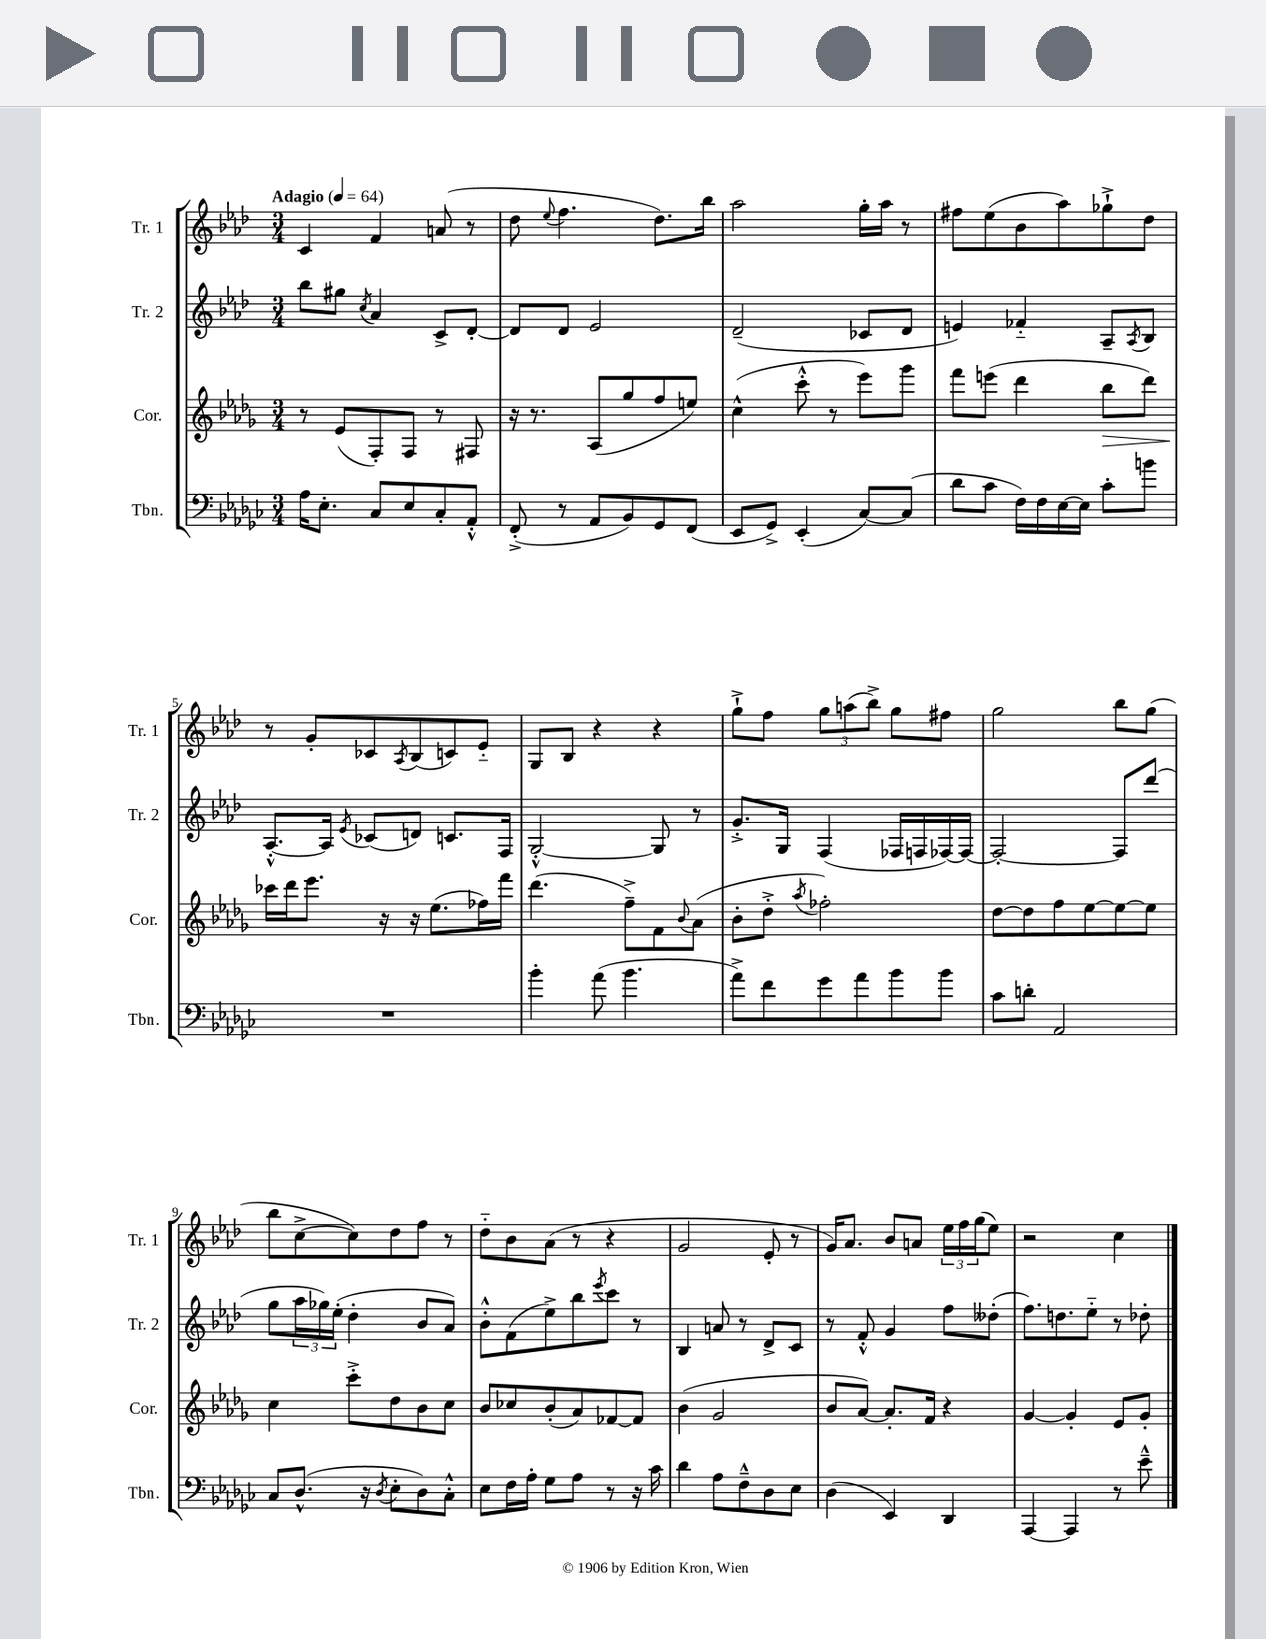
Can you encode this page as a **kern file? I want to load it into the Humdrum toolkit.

**kern	**kern	**dynam	**kern	**kern
*part4	*part3	*part3	*part2	*part1
*staff4	*staff3	*staff3	*staff2	*staff1
*I"Tbn.	*I"Cor.	*	*I"Tr. 2	*I"Tr. 1
*I'Tbn.	*I'Cor.	*	*I'Tr. 2	*I'Tr. 1
*clefF4	*clefG2	*	*clefG2	*clefG2
*k[b-e-a-d-g-c-]	*k[b-e-a-d-g-]	*	*k[b-e-a-d-]	*k[b-e-a-d-]
*M3/4	*M3/4	*	*M3/4	*M3/4
*MM64	*MM64	*	*MM64	*MM64
=1	=1	=1	=1	=1
!	!	!	!	!LO:TX:a:B:t=Adagio
16A-\KL	8r	.	8bb-\L	4c/
8.E-'\J	.	.	.	.
.	(8e-/L	.	8gg#X\J	.
.	.	.	8qcc/	.
8C-/L	8F'/)	.	4a-/	4f/
8E-/	8F/J	.	.	.
8C-'/	8r	.	8c^/L	(8an/
8AA-'^^/J	8F#X/	.	[8d-'/J	8r
=2	=2	=2	=2	=2
(8FF'^/	16r	.	8d-/L]	8dd-\
.	8.r	.	.	.
.	.	.	.	8qqee-/
8r	.	.	8d-/J	4.ff\
8AA-/L	(8A-/L	.	2e-/	.
8BB-/)	8gg-/	.	.	.
8GG-/	8ff/	.	.	8.dd-\L)
(8FF/J	8een/J)	.	.	.
.	.	.	.	16bb-\Jk
=3	=3	=3	=3	=3
8EE-/L	(4cc^^\	.	(2d-~/	2aa-\
8GG-^/J)	.	.	.	.
(4EE-'/	8ccc'^^\	.	.	.
.	8r	.	.	.
[8C-/L)	8eee-\L)	.	8c-X/L	16gg'\LL
.	.	.	.	16aa-\JJ
(8C-/J]	8ggg-\J	.	8d-/J	8r
=4	=4	=4	=4	=4
8d-\L	8fff\L	.	4en/)	8ff#X\L
8c-\J	(8eeen\J	.	.	(8ee-\
16F\LL)	4ddd-\	.	4f-X/	8b-\
16F\	.	.	.	.
[16E-\	.	.	.	8aa-\)
16E-\JJ]	.	.	.	.
!	!	!LO:HP:b	!	!
8c-'\L	8bb-\L	>	8A-~/L	8gg-X`^\
.	.	.	8qA-/	.
8bn\J	8ddd-\J)	.	8B-/J	8dd-\J
!!LO:LB:g=z
=5	=5	=5	=5	=5
2.r	16ccc-X\LL	.	[8.A-'^^/L	8r
.	16ddd-\J	]	.	.
.	8.eee-\J	.	.	8g'/L
.	.	.	16A-/Jk]	.
.	.	.	8qe-/	.
.	.	.	(8c-X/L	8c-X/
.	16r	.	.	.
.	.	.	.	8qA-/
.	16r	.	8dn/J)	(8B-/
.	(8.ee-\L	.	.	.
.	.	.	8.cn/L	8cn/)
.	16ff-X\L)	.	.	8e-/J
.	16fff\JJ	.	16F/Jk	.
=6	=6	=6	=6	=6
4b-'\	(4.ddd-\	.	[2G'^^/	8G/L
.	.	.	.	8B-/J
(8a-\	.	.	.	4r
4.b-\	8ff~^\L)	.	.	.
.	8f\	.	8G/]	4r
.	8qqb-/	.	.	.
.	(8a-\J	.	8r	.
=7	=7	=7	=7	=7
8a-^\L)	8b-'\L	.	8.g'^/L	8gg`^\L
8f\	8dd-'^\J	.	.	8ff\J
.	.	.	16G/Jk	.
.	8qaa-/	.	.	.
8g-\	2ff-X'\)	.	(4F/	12gg\L
.	.	.	.	(12aan\
8a-\	.	.	.	.
.	.	.	.	12bb-^\J)
8b-\	.	.	16F-X/LL	8gg\L
.	.	.	16Fn/	.
8b-\J	.	.	[16F-X/)	8ff#X\J
.	.	.	16F-/JJ_	.
=8	=8	=8	=8	=8
8c-\L	[8dd-\L	.	2F-'/_	2gg\
8dn'\J	8dd-\]	.	.	.
2AA-/	8ff\	.	.	.
.	[8ee-\	.	.	.
.	8ee-\_	.	8F-/L]	8bb-\L
.	8ee-\J]	.	(8ddd-/J	(8gg\J
!!LO:LB:g=z
=9	=9	=9	=9	=9
8C-/L	4cc\	.	8gg\L	8bb-\L
(8.D-^^/J	.	.	24aa-\L	[8cc^\
.	.	.	24gg-X\)	.
.	.	.	(24ee-'\JJ	.
.	8ccc'^\L	.	4dd-'\	8cc\])
16r	.	.	.	.
8qD-/	.	.	.	.
8E-'\L	8dd-\	.	.	8dd-\
8D-\)	8b-\	.	8b-/L	8ff\J
8C-'^^\J	8cc\J	.	8a-/J)	8r
=10	=10	=10	=10	=10
8E-\L	8b-/L	.	8b-'^^\L	8dd-\L
16F\L	8cc-X/	.	(8f\	8b-\
16A-'\JJ	.	.	.	.
8G-\L	(8b-'/	.	8ee-^\)	(8a-\J
8A-\J	8a-/)	.	8bb-\	8r
.	.	.	8qeee-/	.
8r	[8f-X/	.	8ccc\J	4r
16r	8f-/J]	.	8r	.
16c-\	.	.	.	.
=11	=11	=11	=11	=11
4d-\	(4b-\	.	4B-/	2g/
8A-\L	2g-/	.	8an/	.
8F~^^\	.	.	8r	.
8D-\	.	.	8d-^/L	8e-'/
8E-\J	.	.	8c/J	8r
=12	=12	=12	=12	=12
(4D-\	8b-/L	.	8r	16g/KL)
.	.	.	.	8.a-/J
.	[8a-/J)	.	8f'^^/	.
4EE-/)	8.a-'/L]	.	4g/	8b-/L
.	.	.	.	8an/J
.	16f/Jk	.	.	.
4DD-/	4r	.	8ff\L	24ee-\LL
.	.	.	.	24ff\
.	.	.	.	(24gg\J
.	.	.	(8dd--X'\J	8ee-\J)
=13	=13	=13	=13	=13
[4AAA-/	[4g-/	.	8.ff\L)	2r
.	.	.	8.ddn\	.
4AAA-/]	4g-'/]	.	.	.
.	.	.	8ee-\J	.
8r	8e-/L	.	8r	4cc\
8e-~^^\	8g-'/J	.	8dd-X'\	.
==	==	==	==	==
*-	*-	*-	*-	*-
